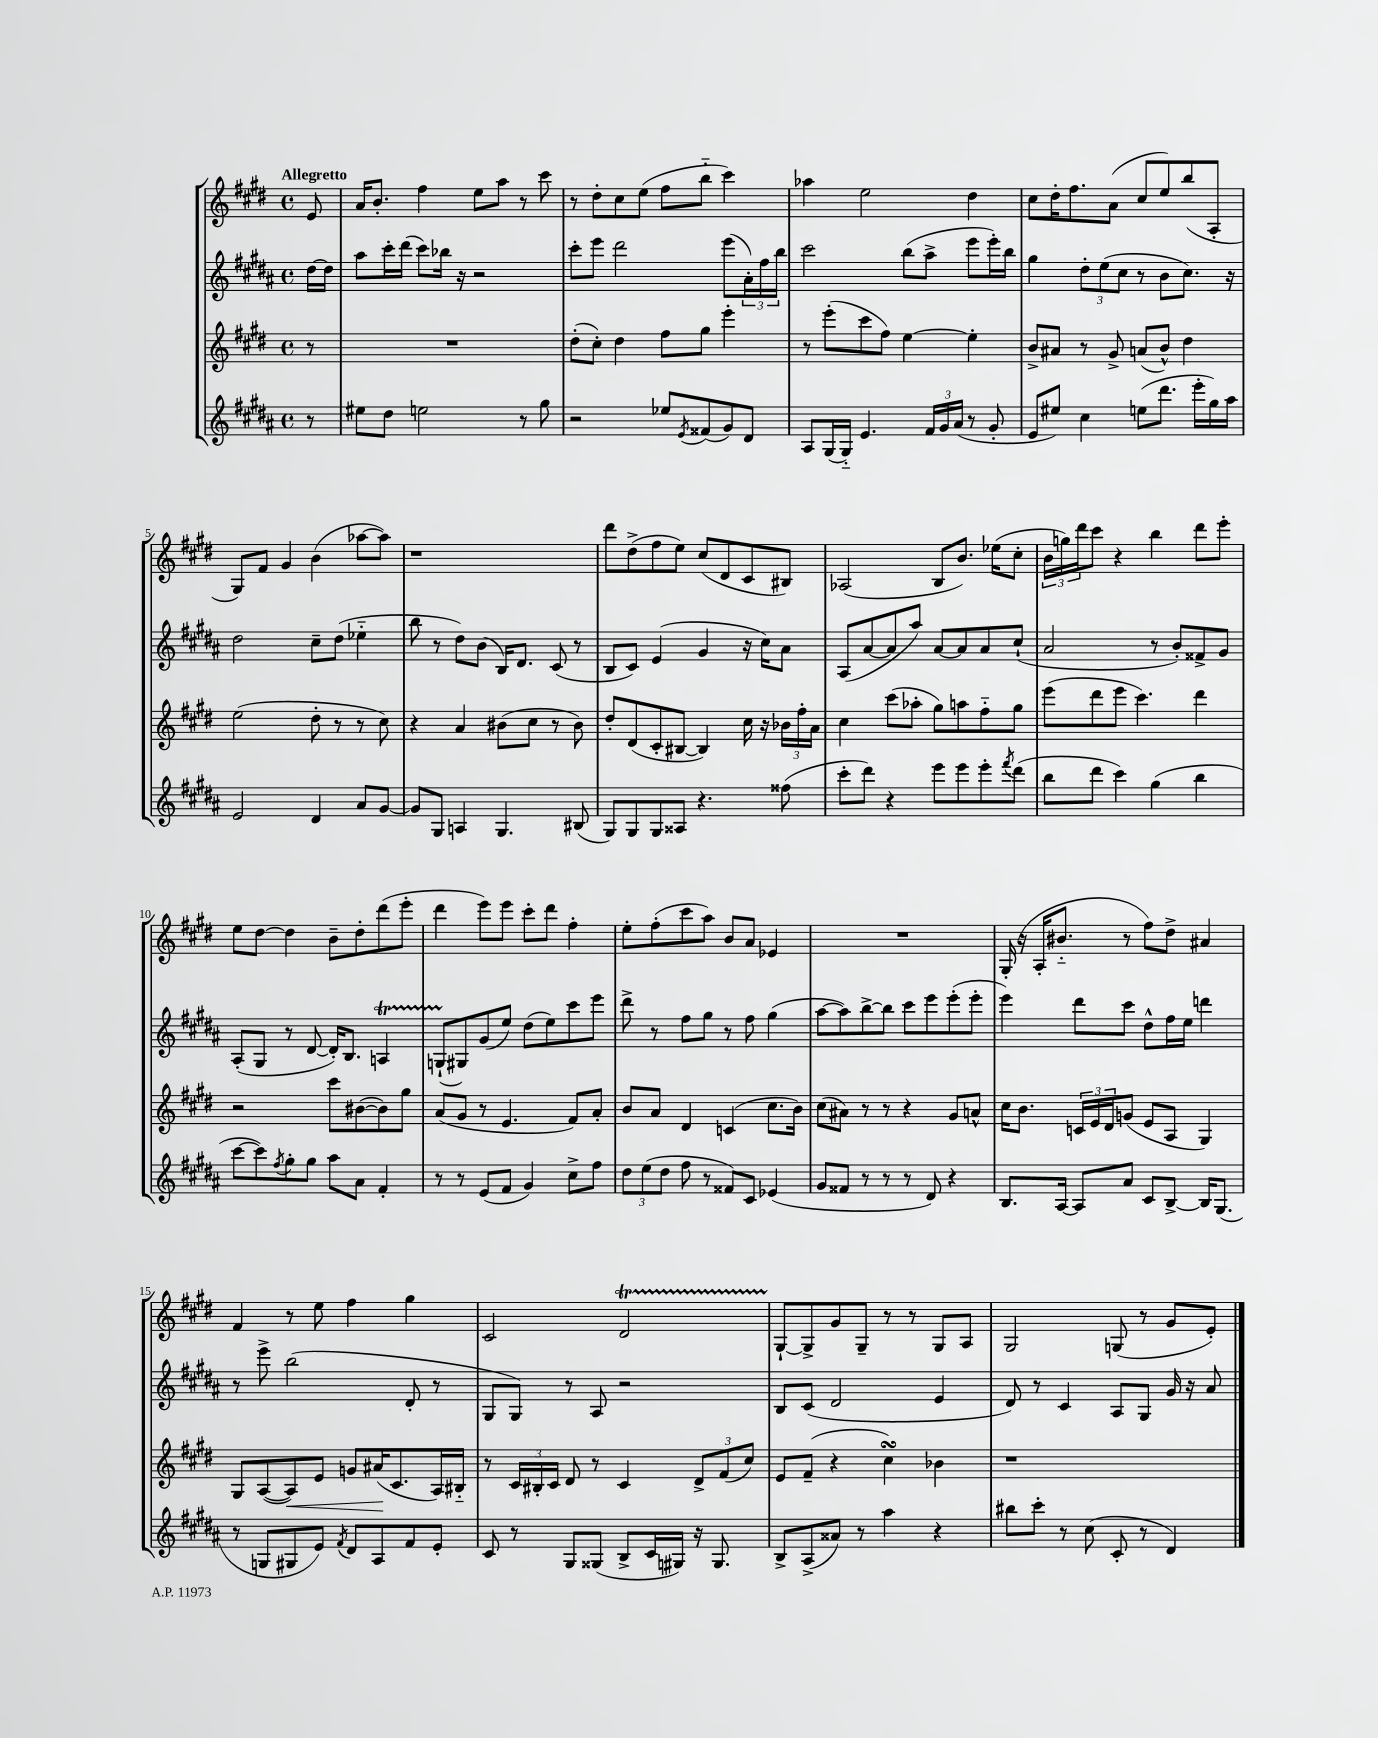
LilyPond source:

<<
\new StaffGroup <<
\new Staff = "s0" {
    \clef treble \key e \major \defaultTimeSignature \time 4/4 \partial 8 \tempo "Allegretto"
    e'8 |
    a'16 b'8.-. fis''4 e''8 a''8 r8 cis'''8 |
    r8 dis''8-. cis''8 e''8( fis''8 b''8-_ cis'''4) |
    aes''4 e''2 dis''4 |
    cis''8 dis''16-. fis''8. a'8( cis''8 e''8) b''8( a8-. |
    gis8) fis'8 gis'4 b'4( aes''8~ aes''8) |
    r1 |
    dis'''8 dis''8->( fis''8 e''8) cis''8( dis'8 cis'8 bis8) |
    aes2( b8 b'8.) ees''16( cis''8-. |
    \tuplet 3/2 { b'16 g''16) dis'''16 } cis'''8 r4 b''4 dis'''8 e'''8-. |
    e''8 dis''8~ dis''4 b'8-- dis''8-. dis'''8( e'''8-. |
    dis'''4 e'''8) e'''8 cis'''8-. dis'''8 fis''4-. |
    e''8-. fis''8-.( cis'''8 a''8) b'8 a'8 ees'4 |
    R1 |
    gis16-.( r16 a16-. bis'8.-_ r8 fis''8) dis''8-> ais'4 |
    fis'4 r8 e''8 fis''4 gis''4 |
    cis'2 dis'2\startTrillSpan |
    gis8~-!\stopTrillSpan gis8-> gis'8 gis8-- r8 r8 gis8 a8 |
    gis2 g8( r8 gis'8 e'8-.) \bar "|." |
}
\new Staff = "s1" {
    \clef treble \key b \major \defaultTimeSignature \time 4/4 \partial 8
    dis''16~ dis''16 |
    ais''8 cis'''16-. dis'''16( cis'''8) bes''16 r16 r2 |
    cis'''8-. e'''8 dis'''2 e'''8( \tuplet 3/2 { ais'16-.) fis''16 b''16 } |
    cis'''2 b''8( ais''8-> e'''8 e'''16-.) b''16 |
    gis''4 \tuplet 3/2 { dis''8-. e''8( cis''8 } r8 b'8 cis''8.) r16 |
    dis''2 cis''8-- dis''8( ees''4-_ |
    b''8 r8 dis''8) b'8( b16) dis'8. cis'8( r8 |
    b8 cis'8) e'4( gis'4 r16 cis''16) ais'8 |
    ais8( ais'8~ ais'8 ais''8) ais'8~ ais'8 ais'8 cis''8-!( |
    ais'2 r8 b'8-.) fisis'8-> gis'8 |
    ais8-.( gis8 r8 dis'8~ dis'16-.) b8. a4\startTrillSpan |
    g8-!( gis8\stopTrillSpan) gis'8( e''8) dis''8( e''8) cis'''8 e'''8 |
    dis'''8-> r8 fis''8 gis''8 r8 fis''8 gis''4( |
    ais''8~ ais''8) b''8~-> b''8 cis'''8 e'''8 e'''8-.( e'''8-. |
    e'''4) dis'''8 cis'''8 dis''8-^ fis''16 e''16 d'''4 |
    r8 e'''8-> b''2( dis'8-. r8 |
    gis8 gis8) r8 ais8 r2 |
    b8 cis'8( dis'2 e'4 |
    dis'8) r8 cis'4 ais8 gis8 gis'16 r16 ais'8 \bar "|." |
}
\new Staff = "s2" {
    \clef treble \key e \major \defaultTimeSignature \time 4/4 \partial 8
    r8 |
    R1 |
    dis''8-.( cis''8-.) dis''4 fis''8 gis''8 e'''4-. |
    r8 e'''8-.( cis'''8 fis''8) e''4~ e''4-. |
    b'8-> ais'8 r8 gis'8-> a'8( b'8-^) dis''4 |
    e''2( dis''8-. r8 r8 cis''8) |
    r4 a'4 bis'8( cis''8 r8 bis'8) |
    dis''8-. dis'8( cis'8-. bis8~ bis4) cis''16 r16 \tuplet 3/2 { bes'16 fis''16-. a'16 } |
    cis''4 cis'''8( aes''8-. gis''8) a''8 fis''8-_ gis''8 |
    e'''8( dis'''8 e'''8 cis'''4.) dis'''4 |
    r2 cis'''8 bis'8~( bis'8) gis''8 |
    a'8( gis'8 r8 e'4. fis'8) a'8-. |
    b'8 a'8 dis'4 c'4( cis''8. b'16) |
    cis''8( ais'8) r8 r8 r4 gis'8 a'8-^ |
    cis''16 b'8. \tuplet 3/2 { c'16 e'16 dis'16 } g'8( e'8 a8 gis4) |
    gis8 a8~( a8\<) e'8 g'8 ais'16\!( cis'8. a16) bis16-_ |
    r8 \tuplet 3/2 { cis'16 bis16-. cis'16 } dis'8 r8 cis'4 \tuplet 3/2 { dis'8-> fis'8( cis''8) } |
    e'8 fis'8--( r4 cis''4\turn) bes'4 |
    r1 \bar "|." |
}
\new Staff = "s3" {
    \clef treble \key b \major \defaultTimeSignature \time 4/4 \partial 8
    r8 |
    eis''8 dis''8 e''2 r8 gis''8 |
    r2 ees''8 \acciaccatura { e'8 } fisis'8( gis'8) dis'8 |
    ais8 gis16( gis16-_) e'4. \tuplet 3/2 { fis'16 gis'16 ais'16( } r8 gis'8-. |
    e'8 eis''8) cis''4 e''8( dis'''8. e'''16-. gis''16) ais''16 |
    e'2 dis'4 ais'8 gis'8~ |
    gis'8 gis8 a4 gis4. bis8( |
    gis8) gis8 gis8 aisis8 r4. fisis''8( |
    cis'''8-. dis'''8) r4 e'''8 e'''8 e'''8-. \acciaccatura { fis'''8 } dis'''8( |
    b''8 dis'''8 cis'''4) gis''4( b''4 |
    cis'''8~ cis'''8) \acciaccatura { fis''8 } gis''8-. gis''8 ais''8 ais'8 fis'4-. |
    r8 r8 e'8( fis'8 gis'4) cis''8-> fis''8 |
    \tuplet 3/2 { dis''8 e''8( dis''8 } fis''8 r8 fisis'8) cis'8 ees'4( |
    gis'8 fisis'8 r8 r8 r8 dis'8) r4 |
    b8. ais16~ ais8 ais'8 cis'8 b8~-> b16 gis8.( |
    r8 g8 gis8 e'8) \acciaccatura { fis'8 } dis'8 ais8 fis'8 e'8-. |
    cis'8 r8 gis8 gisis8( b8-> cis'16 gis16) r16 gis8. |
    b8-> ais8->( aisis'8) r8 ais''4 r4 |
    bis''8 cis'''8-. r8 cis''8( cis'8-. r8 dis'4) \bar "|." |
}
>>
>>
